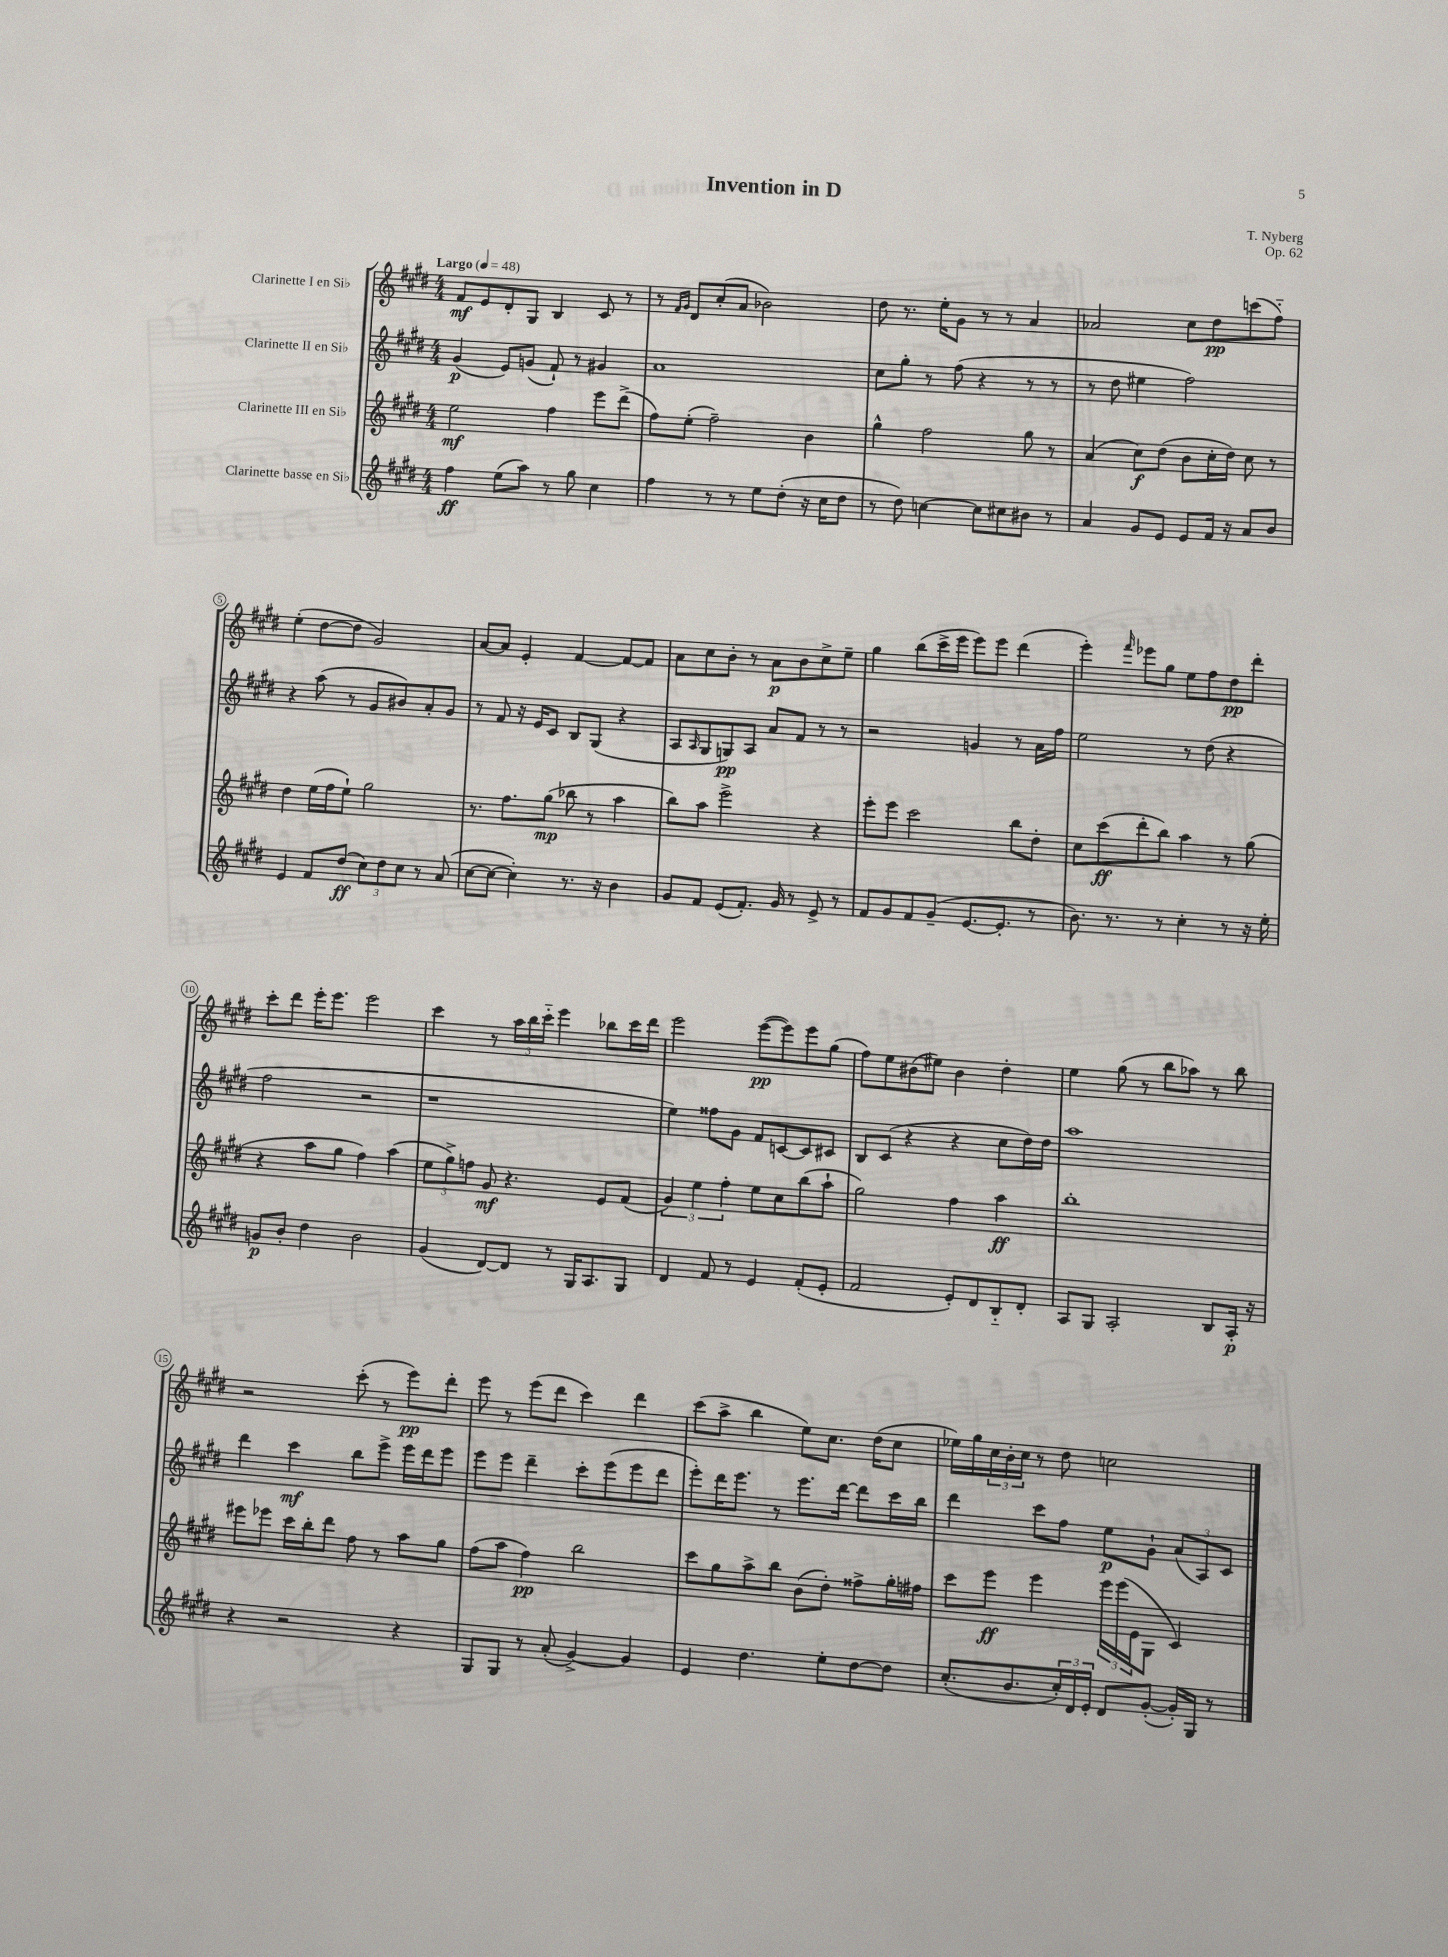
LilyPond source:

\header { title = "Invention in D" composer = "T. Nyberg" opus = "Op. 62" }
<<
\new StaffGroup <<
\new Staff = "s0" \with { instrumentName = "Clarinette I en Sib" } {
    \clef treble \key e \major \numericTimeSignature \time 4/4 \tempo "Largo" 4 = 48
    fis'8\mf e'8 dis'8-. gis8 b4 cis'8 r8 |
    r8 \grace { fis'16 gis'16 } dis'8 cis''8-.( a'8 bes'2) |
    dis''8 r8. e''16-. gis'8 r8 r8 a'4 |
    aes'2 cis''8 dis''8\pp c'''8( fis''8-_) |
    e''4-.( dis''8~ dis''8 gis'2) |
    a'8~ a'8 e'4-. fis'4~ fis'8~ fis'8 |
    a'8 cis''8 b'8-. r8 a'8\p b'8 cis''8-> e''8-- |
    gis''4 b''8( cis'''16-> e'''16 e'''8) e'''8 dis'''4( |
    e'''4-.) \grace { fis'''16 } ees'''8 gis''8 e''8 fis''8 dis''8\pp dis'''8-. |
    cis'''8-. dis'''8 e'''16-. e'''8. e'''2 |
    cis'''4 r8 \tuplet 3/2 { a''16 b''16 cis'''16-_ } e'''4 bes''8 cis'''16 dis'''16 |
    e'''2 e'''8~\pp( e'''8) e'''8 gis''8( |
    fis''8) e''8 bis'8( eis''8) bis'4 dis''4-. |
    e''4 gis''8( r8 b''8 aes''8) r8 b''8 |
    r2 cis'''8-.( r8 e'''8\pp) dis'''8-. |
    e'''8 r8 e'''8( dis'''8 cis'''4) dis'''4 |
    cis'''8( a''8-> b''4 e''8) cis''8. dis''16( cis''8 |
    ees''16) gis''16 \tuplet 3/2 { cis''16 b'16-. cis''16 } r8 dis''8 c''2 \bar "|." |
}
\new Staff = "s1" \with { instrumentName = "Clarinette II en Sib" } {
    \clef treble \key e \major \numericTimeSignature \time 4/4
    gis'4\p( e'8) g'8( fis'8-!) r8 gis'4 |
    a'1 |
    cis''8 gis''8-. r8 fis''8( r4 r8 r8 |
    r8 dis''8 eis''4 fis''2) |
    r4 a''8( r8 gis'8 bis'8) a'8-. gis'8 |
    r8 fis'8 r16 e'16 cis'8 b8 gis8( r4 |
    a8 \grace { a16 } gis8 g8\pp) a8 a'8 fis'8 r8 r8 |
    r2 g'4 r8 a'16 fis''16 |
    e''2 r8 dis''8( r4 |
    fis''2 r2 |
    r1 |
    e''4) fisis''8 gis'8 fis'8 c'8~ c'8 cis'8 |
    b8 cis'8( r4 r4 cis''8 dis''16) dis''16 |
    a''1 |
    dis'''4 cis'''4\mf b''8 e'''8-> e'''16 dis'''16 e'''8 |
    e'''8 e'''8 dis'''4-- cis'''8-. e'''8( e'''8 dis'''8 |
    e'''8-.) dis'''16 e'''8. r8 e'''8. dis'''16~ dis'''8 cis'''16 b''16 |
    dis'''4 cis'''8 fis''8 e''8\p gis'8-! \tuplet 3/2 { a'8( a8) cis'8 } \bar "|." |
}
\new Staff = "s2" \with { instrumentName = "Clarinette III en Sib" } {
    \clef treble \key e \major \numericTimeSignature \time 4/4
    e''2\mf fis''4 e'''8 dis'''8->( |
    fis''8) e''8-.( fis''2--) b'4 |
    gis''4-^ fis''2 gis''8 r8 |
    a'4( cis''8\f) dis''8( b'8 cis''16-. dis''16) cis''8 r8 |
    dis''4 e''16( fis''16 e''8-!) gis''2 |
    r8. fis''8. gis''8\mp( bes''8 r8 a''4 |
    b''8) a''8 e'''2-> r4 |
    e'''8-. e'''8 cis'''2 b''8 dis''8-. |
    cis''8 cis'''8\ff( dis'''8-. b''8) a''4 r8 gis''8( |
    r4 a''8 gis''8 fis''4) a''4( |
    \tuplet 3/2 { e''8 gis''8->) f''8 } gis'8\mf r4. e'8 fis'8( |
    \tuplet 3/2 { gis'4) e''4 fis''4-. } e''8 cis''8 b''8( a''8-! |
    gis''2) fis''4 a''4\ff |
    b''1-. |
    eis'''8 ees'''8 cis'''16 b''16-. dis'''8 fis''8 r8 a''8 gis''8 |
    fis''8( a''8 fis''4\pp) b''2 |
    cis'''8 gis''8 a''8-> b''8 b'8( dis''8-.) fisis''8-> gis''16-. fis''16 |
    cis'''8 e'''8\ff e'''4 \tuplet 3/2 { e'''16 e'''16( e'16 } gis8 cis'4) \bar "|." |
}
\new Staff = "s3" \with { instrumentName = "Clarinette basse en Sib" } {
    \clef treble \key e \major \numericTimeSignature \time 4/4
    fis''4\ff e''8( a''8) r8 gis''8 cis''4 |
    fis''4 r8 r8 e''8 dis''8-.( r16 cis''16 dis''8 |
    r8 dis''8) c''4~ c''8 cis''8 bis'8 r8 |
    a'4 gis'8 e'8 e'8 fis'16 r16 a'8 b'8 |
    e'4 fis'8 dis''8\ff( \tuplet 3/2 { cis''8) dis''8 cis''8 } r8 a'8( |
    cis''8~ cis''8~ cis''4-.) r8. r16 b'4 |
    gis'8 fis'8 e'8( fis'8.-.) gis'16 r8 e'8-> r8 |
    fis'8 gis'8 fis'8 gis'8--( e'8.~ e'8.-. r8 |
    b'8.) r8. r8 cis''4-. r8 r16 e''16-. |
    g'8\p b'8-. dis''4 b'2 |
    gis'4( dis'8~) dis'8 r8 gis16 a8. gis8 |
    dis'4 fis'8 r8 e'4 fis'8-.( e'8-. |
    fis'2 e'8-.) dis'8 b8-_ dis'8-. |
    a8 gis8 a2-. b8 a16-.\p r16 |
    r4 r2 r4 |
    gis8 gis8 r8 a'8-.( gis'4~->) gis'4 |
    e'4 dis''4. e''8-. dis''8~ dis''8 |
    cis''8.-.( b'8. \tuplet 3/2 { cis''16-.) dis'16 e'16-. } dis'8 gis'8~-.( gis'16-.) gis16 r8 \bar "|." |
}
>>
>>
\layout { \context { \Score \override BarNumber.stencil = #(make-stencil-circler 0.1 0.3 ly:text-interface::print) } }
